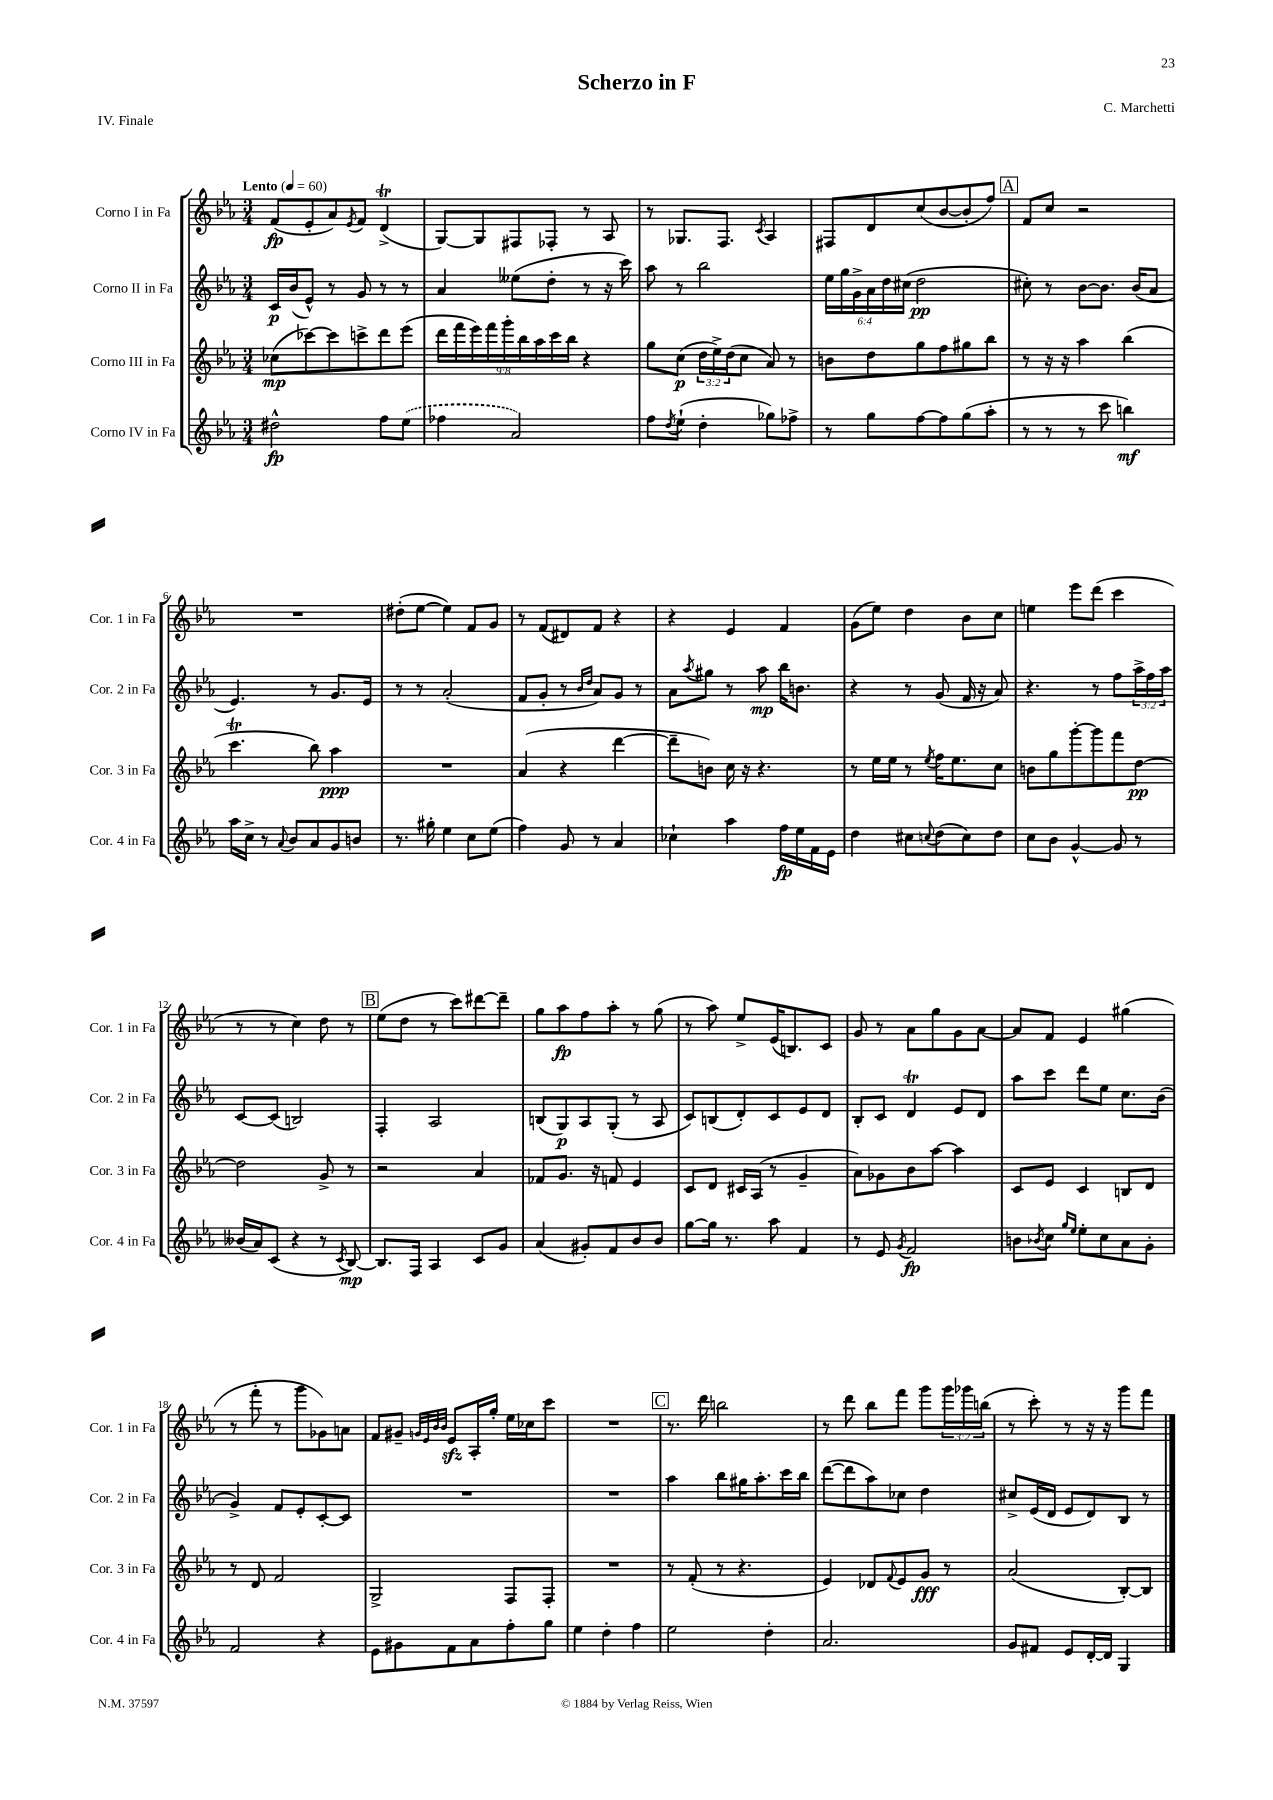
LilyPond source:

\header { title = "Scherzo in F" composer = "C. Marchetti" piece = "IV. Finale" }
<<
\new StaffGroup <<
\new Staff = "s0" \with { instrumentName = "Corno I in Fa" shortInstrumentName = "Cor. 1 in Fa" } {
    \clef treble \key ees \major \numericTimeSignature \time 3/4 \override Staff.TupletNumber.text = #tuplet-number::calc-fraction-text \tempo "Lento" 4 = 60
    f'8\fp( ees'8-. aes'8) \acciaccatura { ees'8 } f'8 d'4->\trill( |
    g8~) g8 fis8 fes8-. r8 aes8 |
    r8 ges8. f8. \acciaccatura { c'8 } aes4 |
    fis8 d'8 c''8( bes'8~ bes'8-. f''8) |
    \mark \markup { \box "A" } f'8 c''8 r2 |
    R2. |
    dis''8-.( ees''8~ ees''4) f'8 g'8 |
    r8 f'8( dis'8) f'8 r4 |
    r4 ees'4 f'4 |
    g'8( ees''8) d''4 bes'8 c''8 |
    e''4 ees'''8 d'''8( c'''4 |
    r8 r8 c''4) d''8 r8 |
    \mark \markup { \box "B" } ees''8( d''8 r8 c'''8) dis'''8~ dis'''8-- |
    g''8 aes''8\fp f''8 aes''8-. r8 g''8( |
    r8 aes''8) ees''8-> ees'16( b8.) c'8 |
    g'8 r8 aes'8 g''8 g'8 aes'8~ |
    aes'8 f'8 ees'4 gis''4( |
    r8 f'''8-. r8 g'''8 ges'8) a'8 |
    f'8 gis'8-- \grace { g'32 ees'32 bes'32 bes'32 } ees'8\sfz aes16-. g''16-. ees''16 ces''16 c'''8 |
    R2. |
    \mark \markup { \box "C" } r8. d'''16 b''2 |
    r8 d'''8 bes''8 f'''8 g'''8 \tuplet 3/2 { g'''16 ges'''16 b''16( } |
    r8 c'''8-.) r8 r16 r16 g'''8 f'''8 \bar "|." |
}
\new Staff = "s1" \with { instrumentName = "Corno II in Fa" shortInstrumentName = "Cor. 2 in Fa" } {
    \clef treble \key ees \major \numericTimeSignature \time 3/4 \override Staff.TupletNumber.text = #tuplet-number::calc-fraction-text
    c'16\p bes'16( ees'8-^) r8 g'8 r8 r8 |
    aes'4 eeses''8( d''8-. r8 r16 c'''16) |
    aes''8 r8 bes''2 |
    \tuplet 6/4 { ees''16 g''16 g'16-> aes'16 d''16 cis''16( } d''2\pp |
    \mark \markup { \box "A" } cis''8-.) r8 bes'8~ bes'8. bes'16( aes'8 |
    ees'4.) r8 g'8. ees'16 |
    r8 r8 aes'2-.( |
    f'8 g'8-. r8 \grace { bes'16 d''16 } aes'8) g'8 r8 |
    aes'8 \acciaccatura { aes''8 } gis''8 r8 aes''8\mp bes''16 b'8. |
    r4 r8 g'8( f'16 r16 aes'8) |
    r4. r8 f''8 \tuplet 3/2 { aes''16-> f''16 aes''16 } |
    c'8~ c'8( b2) |
    \mark \markup { \box "B" } f4-. aes2 |
    b8( g8\p) aes8 g8-.( r8 aes8 |
    c'8) b8( d'8-.) c'8 ees'8 d'8 |
    bes8-. c'8 d'4\trill ees'8 d'8 |
    aes''8 c'''8 d'''8 ees''8 c''8. bes'16( |
    g'4->) f'8 ees'8-. c'8~-. c'8 |
    R2. |
    R2. |
    \mark \markup { \box "C" } aes''4 bes''8 gis''16 aes''8.-. c'''16 bes''16 |
    d'''8~( d'''8 aes''8) ces''8 d''4 |
    cis''8-> ees'16( d'16 ees'8 d'8) bes8 r8 \bar "|." |
}
\new Staff = "s2" \with { instrumentName = "Corno III in Fa" shortInstrumentName = "Cor. 3 in Fa" } {
    \clef treble \key ees \major \numericTimeSignature \time 3/4 \override Staff.TupletNumber.text = #tuplet-number::calc-fraction-text
    ces''8\mp( ces'''8~) ces'''8 c'''8-> d'''8 ees'''8( |
    \tuplet 9/8 { d'''16 f'''16 ees'''16) f'''16 g'''16-. bes''16 aes''16 c'''16 bes''16 } r4 |
    g''8 c''8\p( \tuplet 3/2 { d''16 ees''16->) d''16( } c''8 aes'8) r8 |
    b'8 d''8 g''8 f''8 gis''8 bes''8 |
    \mark \markup { \box "A" } r8 r16 r16 aes''4 bes''4( |
    c'''4.\trill bes''8) aes''4\ppp |
    R2. |
    aes'4( r4 d'''4~ |
    d'''8-- b'8) c''16 r16 r4. |
    r8 ees''16 ees''16 r8 \acciaccatura { ees''8 } f''16 ees''8. c''8 |
    b'8 g''8 g'''8~-. g'''8 f'''8 d''8~\pp |
    d''2 g'8-> r8 |
    \mark \markup { \box "B" } r2 aes'4 |
    fes'8 g'8. r16 f'8 ees'4 |
    c'8 d'8 cis'16 aes16( r8 g'4-- |
    aes'8) ges'8 bes'8 aes''8~ aes''4 |
    c'8 ees'8 c'4 b8 d'8 |
    r8 d'8 f'2 |
    g2-> f8 f8-. |
    R2. |
    \mark \markup { \box "C" } r8 f'8-.( r8 r4. |
    ees'4) des'8 \appoggiatura { f'8 } ees'8 g'8\fff r8 |
    aes'2( bes8~-.) bes8 \bar "|." |
}
\new Staff = "s3" \with { instrumentName = "Corno IV in Fa" shortInstrumentName = "Cor. 4 in Fa" } {
    \clef treble \key ees \major \numericTimeSignature \time 3/4
    dis''2-^\fp f''8 \once \slurDashed ees''8( |
    fes''4 aes'2) |
    f''8 \acciaccatura { d''8 } ees''8-!( d''4-. ges''8) fes''8-> |
    r8 g''8 f''8~ f''8 g''8( aes''8-. |
    \mark \markup { \box "A" } r8 r8 r8 c'''8 b''4\mf) |
    aes''16 c''16-> r8 \appoggiatura { aes'8 } bes'8 aes'8 g'8 b'8 |
    r8. gis''16-. ees''4 c''8 ees''8( |
    f''4) g'8 r8 aes'4 |
    ces''4-! aes''4 f''16\fp ees''16 f'16 ees'16 |
    d''4 cis''8 \appoggiatura { c''8 } d''8( c''8) d''8 |
    c''8 bes'8 g'4~-^ g'8 r8 |
    beses'16( aes'16) c'8( r4 r8 \acciaccatura { c'8 } bes8~\mp) |
    \mark \markup { \box "B" } bes8. f16 aes4 c'8 g'8 |
    aes'4( gis'8-.) f'8 bes'8 bes'8 |
    g''8~ g''16 r8. aes''8 f'4 |
    r8 ees'8 \acciaccatura { g'8 } f'2\fp |
    b'8 \acciaccatura { bes'8 } c''8 \grace { g''16 ees''16 } ees''8-. c''8 aes'8 g'8-. |
    f'2 r4 |
    ees'8 gis'8 f'8 aes'8 f''8-. g''8 |
    ees''4 d''4-. f''4 |
    \mark \markup { \box "C" } ees''2 d''4-. |
    aes'2. |
    g'8 fis'8 ees'8 d'16~-. d'16 g4 \bar "|." |
}
>>
>>
